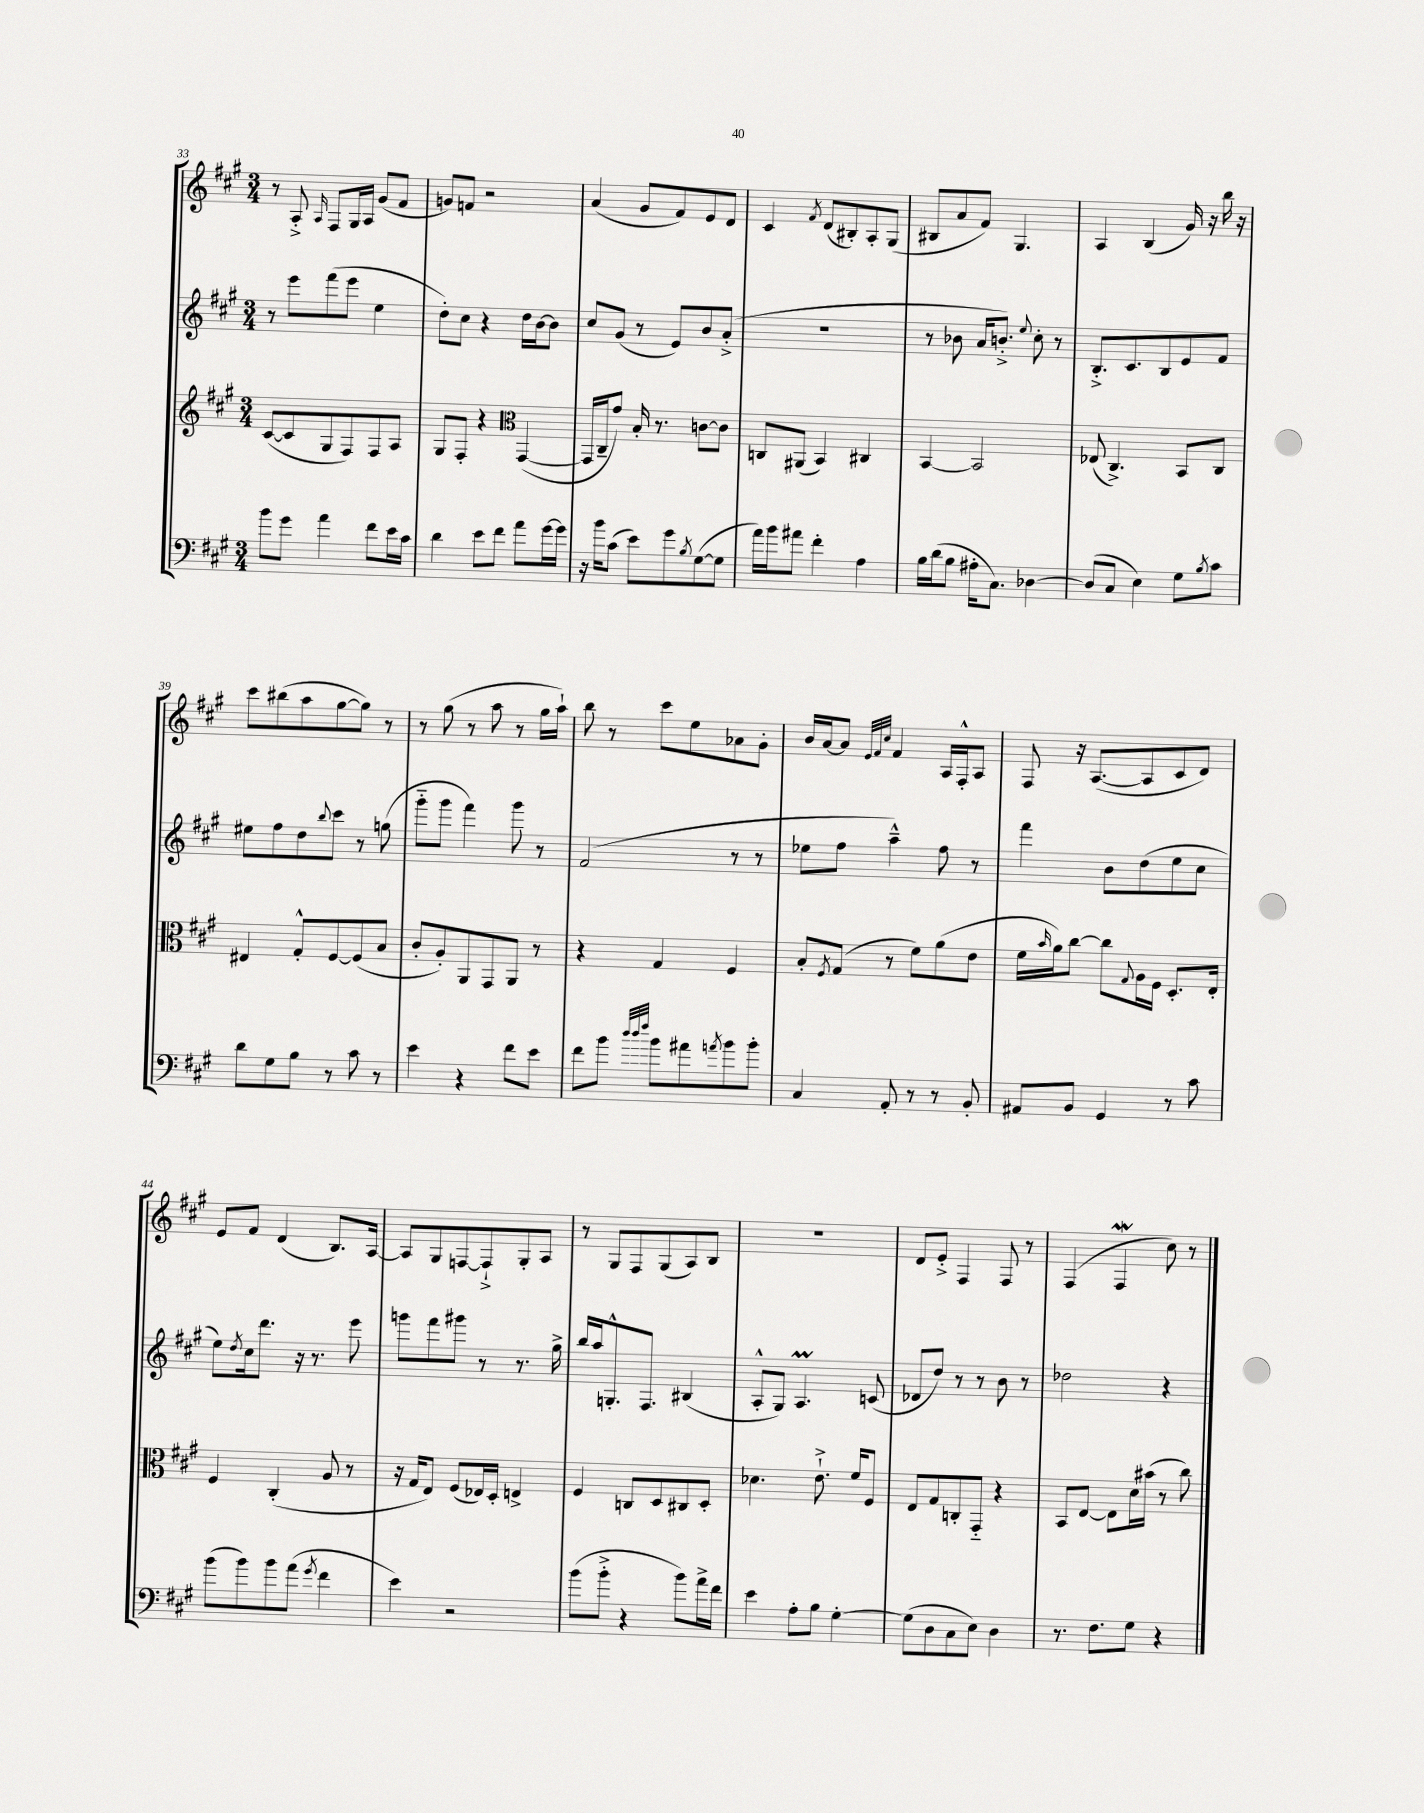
<<
\new StaffGroup <<
\new Staff = "s0" {
    \clef treble \key a \major \numericTimeSignature \time 3/4
    r8 a8-.-> \grace { a16 } fis8 gis16 a16 gis'8( fis'8 |
    g'8) f'8 r2 |
    a'4( gis'8 fis'8) e'8 d'8 |
    cis'4 \acciaccatura { fis'8 } d'8( bis8-.) a8-. gis8( |
    bis8 a'8 fis'8) gis4. |
    a4 b4( gis'16) r16 b''16 r16 |
    cis'''8 bis''8( a''8 gis''8~ gis''8) r8 |
    r8 gis''8( r8 a''8 r8 gis''16 a''16-!) |
    b''8 r8 cis'''8 e''8 aes'8 gis'8-. |
    b'16 a'16~ a'8 \grace { e'32 fis'32 cis''32 } fis'4 a16 fis16-.-^ a8 |
    fis8 r16 a8.~( a8 cis'8 d'8) |
    e'8 fis'8 d'4( b8.) a16~ |
    a8 gis8 f8~ f8-!-> gis8-. a8 |
    r8 gis8 fis8 gis8( a8) b8 |
    R2. |
    d'8 e'8-.-> fis4 fis8 r8 |
    fis4( fis4\mordent cis''8) r8 \bar "|." |
}
\new Staff = "s1" {
    \clef treble \key a \major \numericTimeSignature \time 3/4
    r8 e'''8 fis'''8( e'''8 e''4 |
    d''8-.) cis''8 r4 d''16 b'16~ b'8 |
    cis''8 gis'8( r8 e'8) b'8 a'8-.->( |
    R2. |
    r8 bes'8 a'16 b'8.-.->) \appoggiatura { e''8 } cis''8-. r8 |
    b8.-.-> cis'8. b8 e'8 fis'8 |
    eis''8 fis''8 d''8 \appoggiatura { b''8 } cis'''8 r8 g''8( |
    gis'''8-_ gis'''8 fis'''4) gis'''8 r8 |
    fis'2( r8 r8 |
    ees''8 fis''8 a''4---^) fis''8 r8 |
    fis'''4 b'8 d''8( e''8 cis''8 |
    e''8) \acciaccatura { d''8 } cis''16 d'''8. r16 r8. e'''8 |
    g'''8 fis'''8 gis'''8 r8 r8. gis''16-> |
    b''16 a''16 g8.-.-^ fis8. bis4( |
    a8-.-^ gis8) a4.\prall c'8( |
    des'8 d''8) r8 r8 b'8 r8 |
    des''2 r4 \bar "|." |
}
\new Staff = "s2" {
    \clef treble \key a \major \numericTimeSignature \time 3/4
    cis'8~( cis'8 gis8 fis8) fis8 a8 |
    gis8 fis8-. r4 \clef alto gis,4~( |
    gis,16 cis16-- gis'8) b16-. r8. c'8~ c'8 |
    c8 ais,8( b,4) cis4 |
    b,4~ b,2 |
    ees8( cis4.->) b,8 cis8 |
    eis4 gis8-.-^ fis8~ fis8( b8 |
    cis'8-. a8-.) a,8 gis,8 a,8 r8 |
    r4 gis4 fis4 |
    b8-. \acciaccatura { fis8 } gis8( r8 fis'8) a'8( e'8 |
    fis'16 \grace { b'16 } a'16) cis''8~ cis''8 \appoggiatura { gis8 } a16 fis16 d8.-. e16-. |
    fis4 cis4-.( a8 r8 |
    r16 gis16 e8) fis8( ees16) d16-. e4-> |
    fis4 c8 d8 cis8 d8-. |
    des'4. e'8.-!-> fis'16 fis8 |
    e8 gis8 c8-. gis,8-_ r4 |
    b,8 e8~ e8 d'16 bis'16( r8 cis''8) \bar "|." |
}
\new Staff = "s3" {
    \clef bass \key a \major \numericTimeSignature \time 3/4
    b'8 gis'8 a'4 fis'8 e'16 cis'16 |
    d'4 e'8 fis'8 a'8 gis'16~ gis'16 |
    r16 b'16 cis'8( e'8) gis'8 \acciaccatura { b8 } gis8~( gis8 |
    a'16) b'16 ais'8 fis'4-. a4 |
    b16 d'16( b8 ais16-. cis8.) des4~ |
    des8( cis8 e4) gis8 \acciaccatura { b8 } cis'8 |
    d'8 gis8 b8 r8 cis'8 r8 |
    e'4 r4 fis'8 e'8 |
    fis'8 b'8 \grace { d''32 d''32 fis''32 } b'8 ais'8 \acciaccatura { a'8 } b'8 b'8-. |
    cis4 a,8-. r8 r8 b,8-. |
    ais,8 b,8 gis,4 r8 cis'8 |
    b'8( b'8) b'8 a'8( \acciaccatura { gis'8 } fis'4 |
    e'4) r2 |
    b'8( b'8-.-> r4 b'8) a'16-> fis'16 |
    e'4 a8-. b8 gis4~-. |
    gis8( d8 cis8 e8) d4 |
    r8. fis8. gis8 r4 \bar "|." |
}
>>
>>
\layout { \context { \Score currentBarNumber = #33 } }
